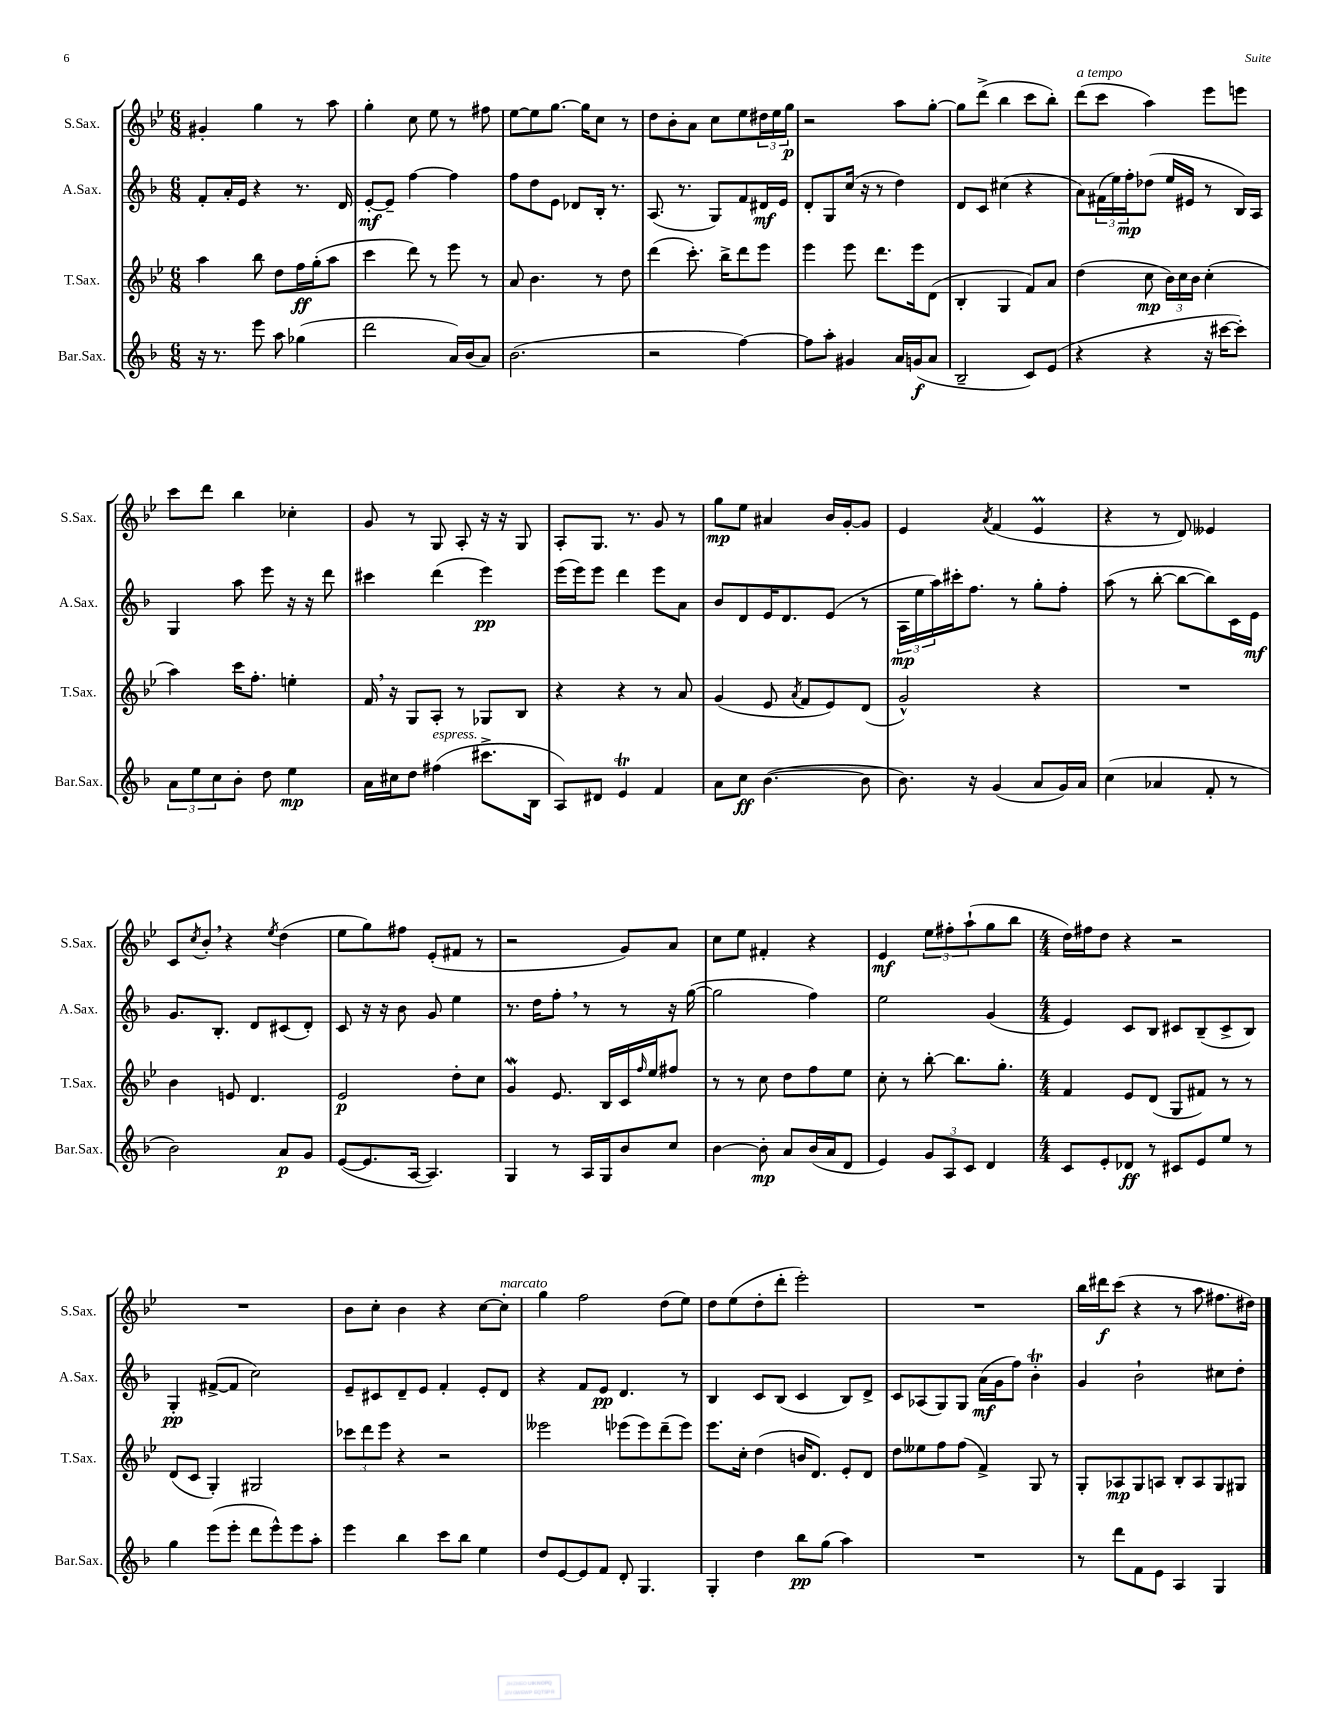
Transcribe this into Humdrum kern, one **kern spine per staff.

**kern	**dynam	**kern	**dynam	**kern	**dynam	**kern	**dynam
*part4	*part4	*part3	*part3	*part2	*part2	*part1	*part1
*staff4	*staff4	*staff3	*staff3	*staff2	*staff2	*staff1	*staff1
*I"Bar.Sax.	*	*I"T.Sax.	*	*I"A.Sax.	*	*I"S.Sax.	*
*I'Bar.Sax.	*	*I'T.Sax.	*	*I'A.Sax.	*	*I'S.Sax.	*
*clefG2	*	*clefG2	*	*clefG2	*	*clefG2	*
*k[b-]	*	*k[b-e-]	*	*k[b-]	*	*k[b-e-]	*
*M6/8	*	*M6/8	*	*M6/8	*	*M6/8	*
=107	=107	=107	=107	=107	=107	=107	=107
16r	.	4aa\	.	8f'/L	.	4g#X'/	.
8.r	.	.	.	.	.	.	.
.	.	.	.	16a'/L	.	.	.
.	.	.	.	16e/JJ	.	.	.
8eee\	.	8bb-\	.	4r	.	4gg\	.
8aa\	.	8dd\L	.	.	.	.	.
(4gg-X\	.	16ff\L	ff	8.r	.	8r	.
.	.	(16gg'\J	.	.	.	.	.
.	.	8aa\J	.	.	.	8aa\	.
.	.	.	.	16d/	.	.	.
=108	=108	=108	=108	=108	=108	=108	=108
2ddd\	.	4ccc\	.	[8e'/L	mf	4gg'\	.
.	.	.	.	8e~/J]	.	.	.
.	.	8ddd\)	.	[4ff\	.	8cc\	.
.	.	8r	.	.	.	8ee-\	.
16a/LL)	.	8eee-\	.	4ff\]	.	8r	.
(16b-/J	.	.	.	.	.	.	.
8a/J)	.	8r	.	.	.	8ff#X\	.
=109	=109	=109	=109	=109	=109	=109	=109
(2.b-\	.	8a/	.	8ff\L	.	[8ee-\L	.
.	.	4.b-\	.	8dd\	.	8ee-\]	.
.	.	.	.	8e\J	.	[8.gg\J	.
.	.	.	.	8d-X/L	.	.	.
.	.	.	.	.	.	16gg\KL]	.
.	.	8r	.	16B-'/Jk	.	8cc\J	.
.	.	.	.	8.r	.	.	.
.	.	8dd\	.	.	.	8r	.
=110	=110	=110	=110	=110	=110	=110	=110
2r	.	(4ddd\	.	(8.A/	.	8dd\L	.
.	.	.	.	.	.	8b-'\	.
.	.	.	.	8.r	.	.	.
.	.	8.ccc'\)	.	.	.	8a\J	.
.	.	.	.	8G/L)	.	8cc\L	.
.	.	16bb-^\KL	.	.	.	.	.
[4ff\)	.	8ddd\	.	8f/	.	8ee-\	.
.	.	8eee-\J	.	16d#X/L	mf	24dd#X\L	.
.	.	.	.	.	.	24ee-\	.
.	.	.	.	16e/JJ	.	.	.
.	.	.	.	.	.	24gg\JJ	p
=111	=111	=111	=111	=111	=111	=111	=111
8ff\L]	.	4eee-\	.	8d'/L	.	2r	.
8aa'\J	.	.	.	8G/	.	.	.
4g#X/	.	8eee-\	.	(16cc/Jk	.	.	.
.	.	.	.	16r	.	.	.
.	.	8.ddd\L	.	8r	.	.	.
16a/LL	.	.	.	4dd\)	.	8aa\L	.
(16gn/J	f	16eee-\k	.	.	.	.	.
8a/J	.	(8d\J	.	.	.	[8gg'\J	.
=112	=112	=112	=112	=112	=112	=112	=112
2B-~/	.	4B-'/	.	8d/L	.	8gg\L]	.
.	.	.	.	8c/J	.	(8ddd^\J	.
.	.	4G/	.	(4cc#X\	.	4bb-\	.
8c/L)	.	8f/L)	.	4r	.	8ccc\L	.
(8e/J	.	8a/J	.	.	.	8bb-'\J)	.
=113	=113	=113	=113	=113	=113	=113	=113
!	!	!	!	!	!	!LO:TX:a:i:t=a tempo	!
4r	.	(4dd\	.	8a\L)	.	(8ddd\L	.
.	.	.	.	(24f#X\L	.	8ccc\J	.
.	.	.	.	24ee\)	.	.	.
.	.	.	.	24ff'\J	mp	.	.
4r	.	8cc\	mp	(8dd-X\J	.	4aa\)	.
.	.	24b-\LL)	.	16ee/LL	.	.	.
.	.	24cc\	.	.	.	.	.
.	.	.	.	16e#X/JJ	.	.	.
.	.	24b-\JJ	.	.	.	.	.
16r	.	(4cc'\	.	8r	.	8eee-\L	.
[16ccc#X\KL	.	.	.	.	.	.	.
8ccc#'\J])	.	.	.	16B-/LL)	.	8eeen\J	.
.	.	.	.	16A/JJ	.	.	.
!!LO:LB:g=z
=114	=114	=114	=114	=114	=114	=114	=114
12a\L	.	4aa\)	.	4G/	.	8ccc\L	.
12ee\	.	.	.	.	.	.	.
.	.	.	.	.	.	8ddd\J	.
12cc\	.	.	.	.	.	.	.
8b-'\J	.	16ccc\KL	.	8aa\	.	4bb-\	.
.	.	8.ff'\J	.	.	.	.	.
8dd\	.	.	.	8eee\	.	.	.
4ee\	mp	4een'\	.	16r	.	4cc-X'\	.
.	.	.	.	16r	.	.	.
.	.	.	.	8ddd\	.	.	.
=115	=115	=115	=115	=115	=115	=115	=115
16a\LL	.	16f,/	.	4ccc#X\	.	8g/	.
16cc#X\J	.	16r	.	.	.	.	.
8dd\J	.	8G/L	.	.	.	8r	.
!LO:TX:a:i:t=espress.	!	!	!	!	!	!	!
(4ff#X\	.	8A'/J	.	(4ddd\	.	8G/	.
.	.	8r	.	.	.	8A'/	.
8.ccc#X^\L	.	8G-X/L	.	4eee\)	pp	16r	.
.	.	.	.	.	.	16r	.
.	.	8B-/J	.	.	.	8G/	.
16B-\Jk	.	.	.	.	.	.	.
=116	=116	=116	=116	=116	=116	=116	=116
8A/L)	.	4r	.	(16eee\LL	.	8A'/L	.
.	.	.	.	16eee\J)	.	.	.
8d#X/J	.	.	.	8eee\J	.	8.G/J	.
4et/	.	4r	.	4ddd\	.	.	.
.	.	.	.	.	.	8.r	.
4f/	.	8r	.	8eee\L	.	8g/	.
.	.	8a/	.	8a\J	.	8r	.
=117	=117	=117	=117	=117	=117	=117	=117
8a\L	.	(4g/	.	8b-/L	.	8gg\L	mp
8cc\J	ff	.	.	8d/	.	8ee-\J	.
([4.b-\	.	8e-/	.	16e/K	.	4a#X/	.
.	.	.	.	8.d/	.	.	.
.	.	8qa/	.	.	.	.	.
.	.	8f/L	.	.	.	.	.
.	.	8e-/)	.	(8e/J	.	16b-/LL	.
.	.	.	.	.	.	[16g'/J	.
8b-\]	.	(8d/J	.	8r	.	8g/J]	.
=118	=118	=118	=118	=118	=118	=118	=118
8.b-\)	.	2g^^/)	.	24A\LL	mp	4e-/	.
.	.	.	.	24ee\	.	.	.
.	.	.	.	24aa\)	.	.	.
.	.	.	.	16ccc#X'\J	.	.	.
16r	.	.	.	8.ff\J	.	.	.
.	.	.	.	.	.	8qa/	.
(4g/	.	.	.	.	.	(4f/	.
.	.	.	.	8r	.	.	.
8a/L	.	4r	.	8gg'\L	.	4e-M/	.
16g/L)	.	.	.	8ff'\J	.	.	.
16a/JJ	.	.	.	.	.	.	.
=119	=119	=119	=119	=119	=119	=119	=119
(4cc\	.	2.r	.	(8aa\	.	4r	.
.	.	.	.	8r	.	.	.
4a-X/	.	.	.	[8bb-'\	.	8r	.
.	.	.	.	8bb-\L_	.	8d/)	.
8f'/	.	.	.	8bb-\])	.	4e--X/	.
8r	.	.	.	16c\L	.	.	.
.	.	.	.	16e\JJ	mf	.	.
!!LO:LB:g=z
=120	=120	=120	=120	=120	=120	=120	=120
2b-\)	.	4b-\	.	8.g/L	.	8c/L	.
.	.	.	.	.	.	8qcc/	.
.	.	.	.	.	.	8b-',/J	.
.	.	.	.	8.B-'/J	.	.	.
.	.	8en/	.	.	.	4r	.
.	.	4.d/	.	8d/L	.	.	.
.	.	.	.	.	.	8qee-/	.
8a/L	p	.	.	(8c#X/	.	(4dd\	.
8g/J	.	.	.	8d'/J)	.	.	.
=121	=121	=121	=121	=121	=121	=121	=121
([8e/L	.	2e-/	p	8c/	.	8ee-\L	.
8.e/]	.	.	.	16r	.	8gg\)	.
.	.	.	.	16r	.	.	.
.	.	.	.	8b-\	.	8ff#X\J	.
[16A/Jk	.	.	.	.	.	.	.
4.A/])	.	.	.	8g/	.	(8e-'/L	.
.	.	8dd'\L	.	4ee\	.	8f#X/J	.
.	.	8cc\J	.	.	.	8r	.
=122	=122	=122	=122	=122	=122	=122	=122
4G/	.	4gW/	.	8.r	.	2r	.
.	.	.	.	16dd\KL	.	.	.
8r	.	8.e-/	.	8ff',\J	.	.	.
16A/LL	.	.	.	8r	.	.	.
16G/J	.	16B-/LL	.	.	.	.	.
8b-/	.	16c/	.	8r	.	8g/L)	.
.	.	16qqff/	.	.	.	.	.
.	.	16ee-/J	.	.	.	.	.
8cc/J	.	8ff#X/J	.	16r	.	8a/J	.
.	.	.	.	([16gg\	.	.	.
=123	=123	=123	=123	=123	=123	=123	=123
[4b-\	.	8r	.	2gg\]	.	8cc\L	.
.	.	8r	.	.	.	8ee-\J	.
8b-'\]	mp	8cc\	.	.	.	4f#X'/	.
8a/L	.	8dd\L	.	.	.	.	.
(16b-/L	.	8ff\	.	4ff\)	.	4r	.
16a/J	.	.	.	.	.	.	.
8d/J	.	8ee-\J	.	.	.	.	.
=124	=124	=124	=124	=124	=124	=124	=124
4e/)	.	8cc'\	.	2ee\	.	4e-/	mf
.	.	8r	.	.	.	.	.
12g/L	.	[8bb-'\	.	.	.	12ee-\L	.
12A/	.	.	.	.	.	12ff#X'\	.
.	.	8.bb-\L]	.	.	.	.	.
12c/J	.	.	.	.	.	(12aa`\	.
4d/	.	.	.	(4g/	.	8gg\	.
.	.	8.gg'\J	.	.	.	.	.
.	.	.	.	.	.	8bb-\J	.
=125	=125	=125	=125	=125	=125	=125	=125
*M4/4	*	*M4/4	*	*M4/4	*	*M4/4	*
8c/L	.	4f/	.	4e/)	.	16dd\LL)	.
.	.	.	.	.	.	16ff#X\J	.
8e'/	.	.	.	.	.	8dd\J	.
8d-X/J	ff	8e-/L	.	8c/L	.	4r	.
8r	.	(8d/J	.	8B-/J	.	.	.
8c#X/L	.	8G/L	.	8c#X/L	.	2r	.
8e/	.	8f#X/J)	.	(8B-~/	.	.	.
8ee/J	.	8r	.	8c#^/	.	.	.
8r	.	8r	.	8B-/J)	.	.	.
!!LO:LB:g=z
=126	=126	=126	=126	=126	=126	=126	=126
4gg\	.	(8d/L	.	4G'/	pp	1r	.
.	.	8c/J	.	.	.	.	.
(8eee\L	.	4G'/)	.	([8f#X^/L	.	.	.
8eee'\J	.	.	.	8f#/J]	.	.	.
8ddd\L	.	2G#X/	.	2cc\)	.	.	.
8eee^^\)	.	.	.	.	.	.	.
8eee\	.	.	.	.	.	.	.
8aa'\J	.	.	.	.	.	.	.
=127	=127	=127	=127	=127	=127	=127	=127
4eee\	.	12ccc-X\L	.	8e~/L	.	8b-\L	.
.	.	12ddd\	.	.	.	.	.
.	.	.	.	8c#X/	.	8cc'\J	.
.	.	12eee-\J	.	.	.	.	.
4bb-\	.	4r	.	8d~/	.	4b-\	.
.	.	.	.	8e/J	.	.	.
8ccc\L	.	2r	.	4f'/	.	4r	.
8bb-\J	.	.	.	.	.	.	.
4ee\	.	.	.	8e'/L	.	[8cc\L	.
!	!	!	!	!	!	!LO:TX:a:i:t=marcato	!
.	.	.	.	8d/J	.	8cc'\J]	.
=128	=128	=128	=128	=128	=128	=128	=128
8dd/L	.	2eee--X\	.	4r	.	4gg\	.
[8e/	.	.	.	.	.	.	.
8e/]	.	.	.	8f/L	.	2ff\	.
8f/J	.	.	.	8e/J	pp	.	.
8d'/	.	(8eee-X\L	.	4.d/	.	.	.
4.G/	.	8eee-\)	.	.	.	.	.
.	.	(8ddd~\	.	.	.	(8dd\L	.
.	.	8eee-\J)	.	8r	.	8ee-\J)	.
=129	=129	=129	=129	=129	=129	=129	=129
4G'/	.	8.eee-\L	.	4B-/	.	8dd\L	.
.	.	.	.	.	.	(8ee-\	.
.	.	16cc'\Jk	.	.	.	.	.
4dd\	.	(4dd\	.	8c/L	.	8dd'\	.
.	.	.	.	(8B-/J	.	8ddd'\J	.
8bb-\L	pp	16bn/KL	.	4c/	.	2eee-'\)	.
.	.	8.d/J)	.	.	.	.	.
(8gg\J	.	.	.	.	.	.	.
4aa\)	.	8e-'/L	.	8B-/L)	.	.	.
.	.	8d/J	.	8d^/J	.	.	.
=130	=130	=130	=130	=130	=130	=130	=130
1r	.	8dd\L	.	8c/L	.	1r	.
.	.	8ee--X\	.	(8A-X/	.	.	.
.	.	8ff\	.	8G/)	.	.	.
.	.	(8ff\J	.	8G/J	.	.	.
.	.	4f^/)	.	(16a\LL	mf	.	.
.	.	.	.	16g\J	.	.	.
.	.	.	.	8ff\J)	.	.	.
.	.	8G/	.	4b-T'\	.	.	.
.	.	8r	.	.	.	.	.
=131	=131	=131	=131	=131	=131	=131	=131
8r	.	8G'/L	.	4g/	.	16bb-\LL	.
.	.	.	.	.	.	16ddd#X\J	f
8ddd\L	.	8A-X/	mp	.	.	(8ccc\J	.
8f\	.	8G/	.	2b-`\	.	4r	.
8e\J	.	8An/J	.	.	.	.	.
4A/	.	8B-'/L	.	.	.	8r	.
.	.	8A/	.	.	.	8aa\	.
4G/	.	8G/	.	8cc#X\L	.	8.ff#X\L	.
.	.	8G#X/J	.	8dd'\J	.	.	.
.	.	.	.	.	.	16dd#X\Jk)	.
==	==	==	==	==	==	==	==
*-	*-	*-	*-	*-	*-	*-	*-
